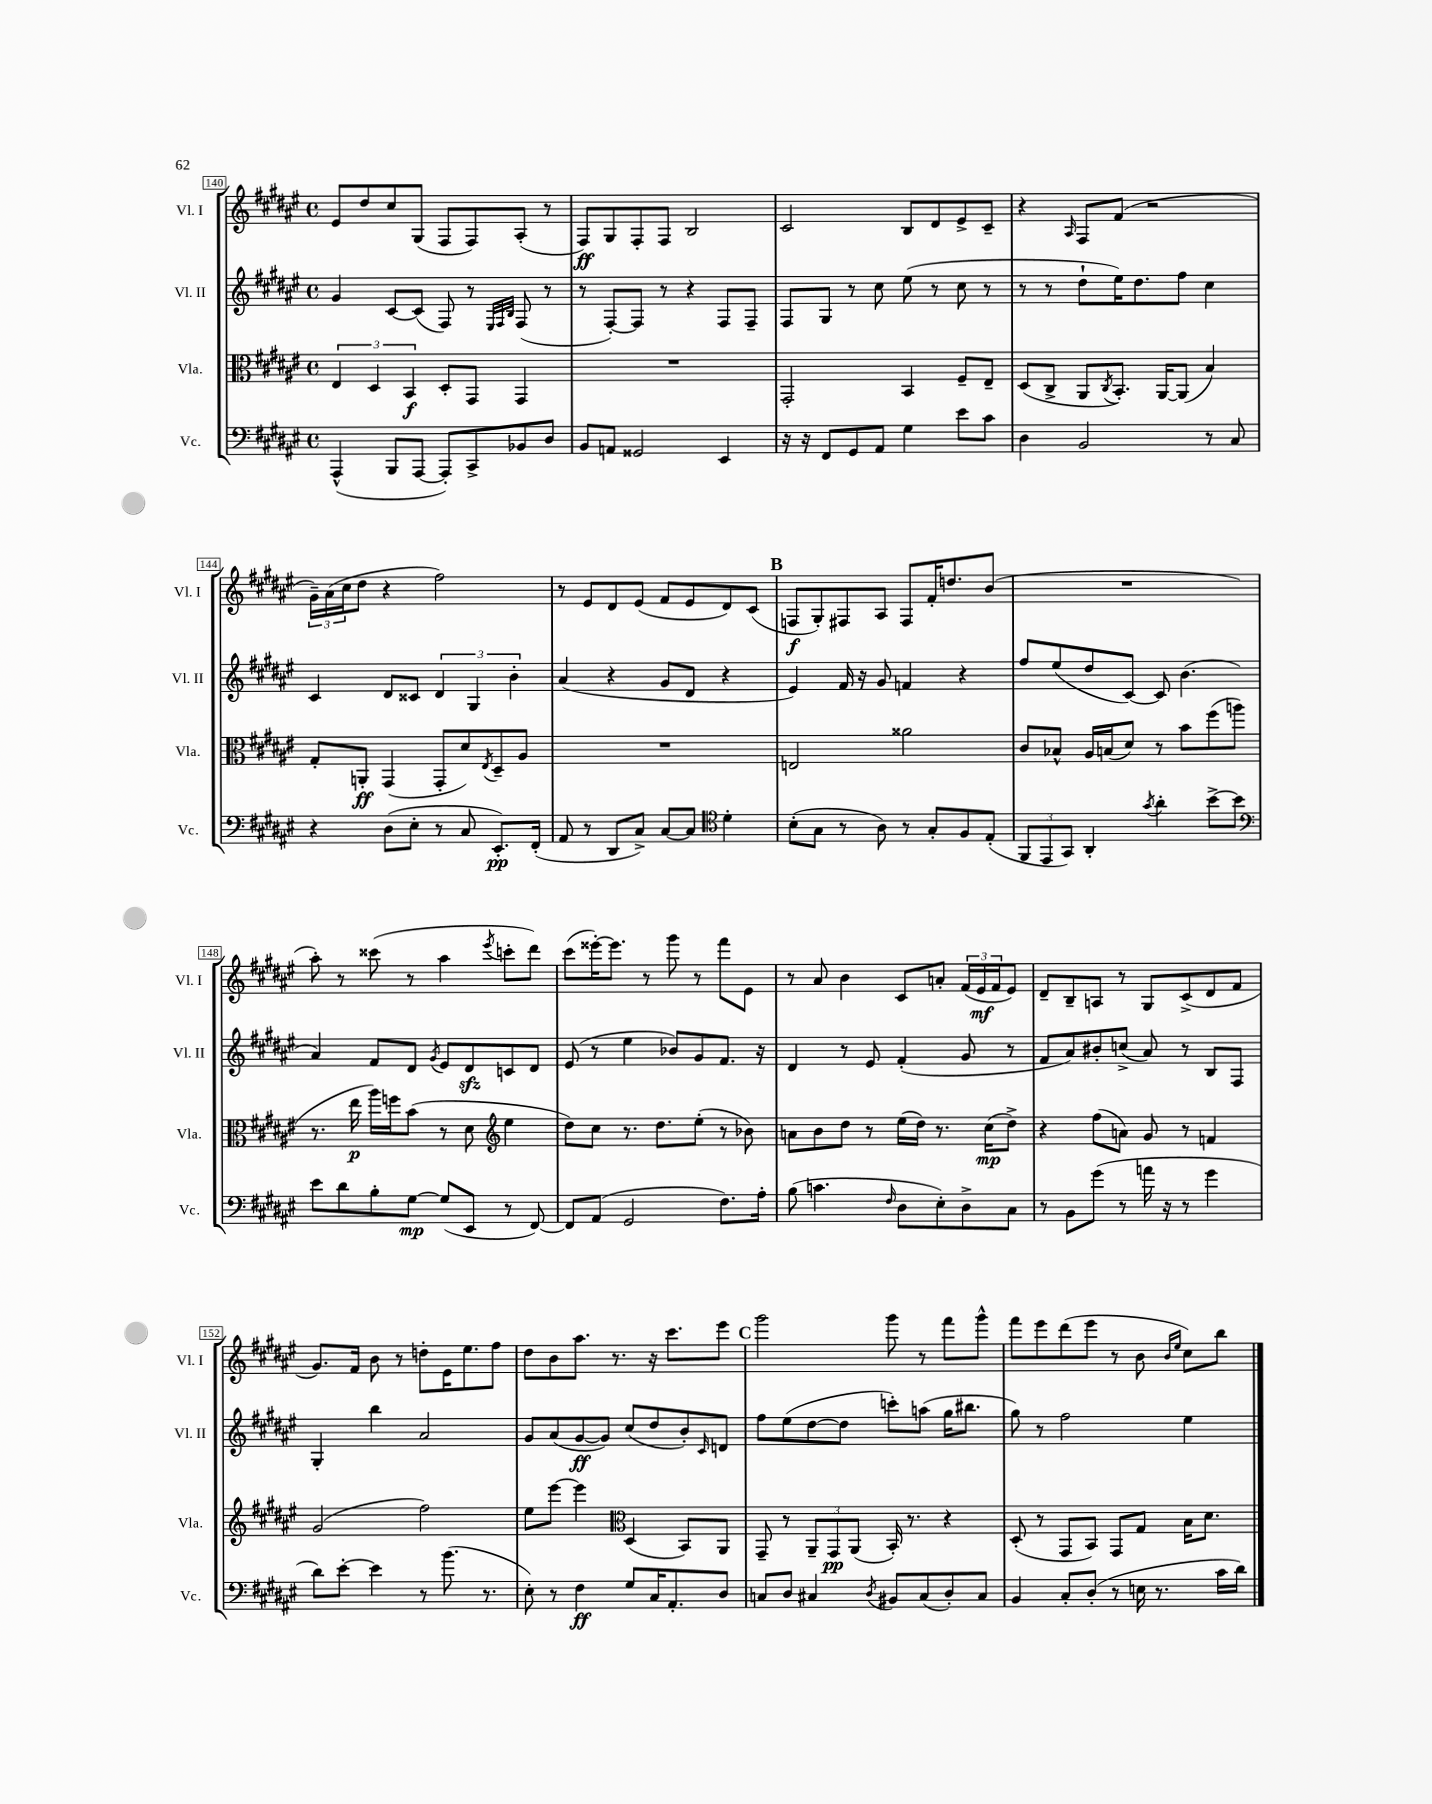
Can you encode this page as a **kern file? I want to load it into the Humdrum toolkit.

**kern	**kern	**kern	**kern
*staff4	*staff3	*staff2	*staff1
*clefF4	*clefC3	*clefG2	*clefG2
*k[f#c#g#d#a#e#]	*k[f#c#g#d#a#e#]	*k[f#c#g#d#a#e#]	*k[f#c#g#d#a#e#]
*M4/4	*M4/4	*M4/4	*M4/4
*met(c)	*met(c)	*met(c)	*met(c)
(4AAA#^^	6E#	4g#	8e#
.	.	.	8dd#
.	6D#	.	.
8BBB	.	[8c#	8cc#
.	6BB	.	.
[8AAA#	.	(8c#]	(8G#
8AAA#'])	8D#'	8F#)	8F#
8CC#^	8GG#	8r	8F#)
.	.	32qqE#	.
.	.	32qqF#	.
.	.	32qqB	.
8BB-	4GG#	(8F#	(8A#'
8D#	.	8r	8r
=	=	=	=
8BB	1r	8r	8F#)
8AA	.	[8F#')	8G#
2GG##	.	8F#]	8F#'
.	.	8r	8F#
.	.	4r	2B
4EE#	.	8F#	.
.	.	8F#~	.
=	=	=	=
16r	2GG#'	8F#	2c#
16r	.	.	.
8FF#	.	8G#	.
8GG#	.	8r	.
8AA#	.	8cc#	.
4G#	4BB	(8ee#	8B
.	.	8r	8d#
8e#	8F#~	8cc#	8e#^
8c#	8E#~	8r	8c#~
=	=	=	=
4D#	(8D#	8r	4r
.	8C#^	8r	.
.	.	.	16qqA#
2BB	8AA#	8dd#`	8F#
.	8qC#	.	.
.	8.BB')	16ee#)	(8f#
.	.	8.dd#	.
.	.	.	2r
.	[16AA#	.	.
.	(8AA#]	8ff#	.
8r	4B)	4cc#	.
8C#	.	.	.
=	=	=	=
4r	8G#'	4c#	24g#~)
.	.	.	(24a#
.	.	.	24cc#
.	8AA'	.	8dd#
(8D#	(4GG#	8d#	4r
8E#'	.	8c##	.
8r	8GG#'	6d#	2ff#)
8C#	8d#)	.	.
.	.	6G#	.
.	8qE#	.	.
8.EE#')	8D#~	.	.
.	.	6b'	.
.	8A#	.	.
(16FF#'	.	.	.
=	=	=	=
8AA#	1r	(4a#	8r
8r	.	.	8e#
8DD#	.	4r	8d#
8C#^)	.	.	(8e#
[8C#	.	8g#	8f#
8C#]	.	8d#	8e#
*clefC4	*	*	*
4d#'	.	4r	8d#)
.	.	.	(8c#
=	=	=	=
(8B'	2E	4e#)	8F
8G#	.	.	8G#')
8r	.	16f#	8F#
.	.	16r	.
8A#)	.	8g#	8A#
8r	2a##	4f	8F#
8G#'	.	.	16f#'
.	.	.	8.dd
8F#	.	4r	.
(8E#'	.	.	(8b
=	=	=	=
12FF#	8c#	8ff#	1r
12EE#	.	.	.
.	8B-^^	(8ee#	.
12GG#)	.	.	.
4AA#'	16A#	8dd#	.
.	(16B	.	.
.	8d#)	[8c#)	.
8qg#	.	.	.
4a#'	8r	8c#]	.
.	8b	(4.b	.
[8b^	(8ff#	.	.
8b]	8aa	.	.
=	=	=	=
*clefF4	*	*	*
8e#	8.r	4a#)	8aa#')
8d#	.	.	8r
.	16ee#	.	.
8B'	16aa#)	8f#	(8ccc##
.	16ff	.	.
[8G#	(8b	8d#	8r
.	.	8qg#	.
(8G#]	8r	8e#	4aa#
8EE#	8d#	8d#	.
*	*clefG2	*	*
.	.	.	8qeee#
8r	4ee#	8c	8ccc'
[8FF#)	.	8d#	8ddd#)
=	=	=	=
8FF#]	8dd#)	(8e#	(8ccc#
(8AA#	8cc#	8r	[16eee##')
.	.	.	8.eee##]
2GG#	8.r	4ee#	.
.	.	.	8r
.	8.dd#	.	.
.	.	8b-)	8ggg#
.	(8ee#'	8g#	8r
8.F#)	8r	8.f#	8fff#
.	8b-)	.	8e#
16A#'	.	16r	.
=	=	=	=
(8B	8a	4d#	8r
4.c	8b	.	8a#
.	8dd#	8r	4b
.	8r	8e#	.
16qqF#	.	.	.
8D#	(16ee#	(4f#'	8c#
.	16dd#)	.	.
8E#')	8.r	.	8a'
8D#^	.	8g#	(24f#
.	.	.	24e#
.	(16cc#	.	.
.	.	.	24f#
8C#	8dd#^)	8r	8e#)
=	=	=	=
8r	4r	8f#	8d#~
8BB	.	8a#)	8B~
(8g#	(8ff#	8b#'	8A
8r	8a)	(8cc^	8r
16a	8g#	8a#)	8G#
16r	.	.	.
8r	8r	8r	(8c#^
4g#	4f	8B	8d#
.	.	8F#	8f#
=	=	=	=
8d#)	(2g#	4G#'	8.g#)
[8e#'	.	.	.
.	.	.	16f#
4e#]	.	4bb	8b
.	.	.	8r
8r	2ff#)	2a#	8dd'
(8.b	.	.	16e#
.	.	.	8.ee#
8.r	.	.	.
.	.	.	8ff#
=	=	=	=
8E#')	8ee#	8g#	8dd#
8r	[8eee#	(8a#	8b
4F#	4eee#]	[8g#	8.aa#
.	.	8g#])	.
.	.	.	8.r
*	*clefC3	*	*
8G#	(4D#	(8cc#	.
16C#	.	8dd#	16r
8.AA#'	.	.	8.ccc#
.	8BB)	8b')	.
.	.	16qqc#	.
8D#	8AA#	8d	8eee#
=	=	=	=
8C	8GG#~	8ff#	2ggg#
8D#	8r	(8ee#	.
4C#	12AA#~	[8dd#	.
.	12GG#	.	.
.	.	8dd#]	.
.	(12AA#	.	.
8qD#	.	.	.
8BB#	16BB')	8ccc')	8ggg#
.	8.r	.	.
(8C#	.	(8aa	8r
8D#')	4r	16gg#	8fff#
.	.	8.bb#	.
8C#	.	.	8ggg#^^
=	=	=	=
4BB	(8D#'	8gg#)	8fff#
.	8r	8r	8eee#
8C#'	8GG#	2ff#	(8ddd#
(8D#'	8BB)	.	8eee#
8r	8GG#	.	8r
16E	8G#	.	8b
8.r	.	.	.
.	.	.	16qqb
.	.	.	16qqee#
.	16B	4ee#	8cc#)
.	8.d#	.	.
16c#	.	.	8bb
16d#)	.	.	.
==	==	==	==
*-	*-	*-	*-
